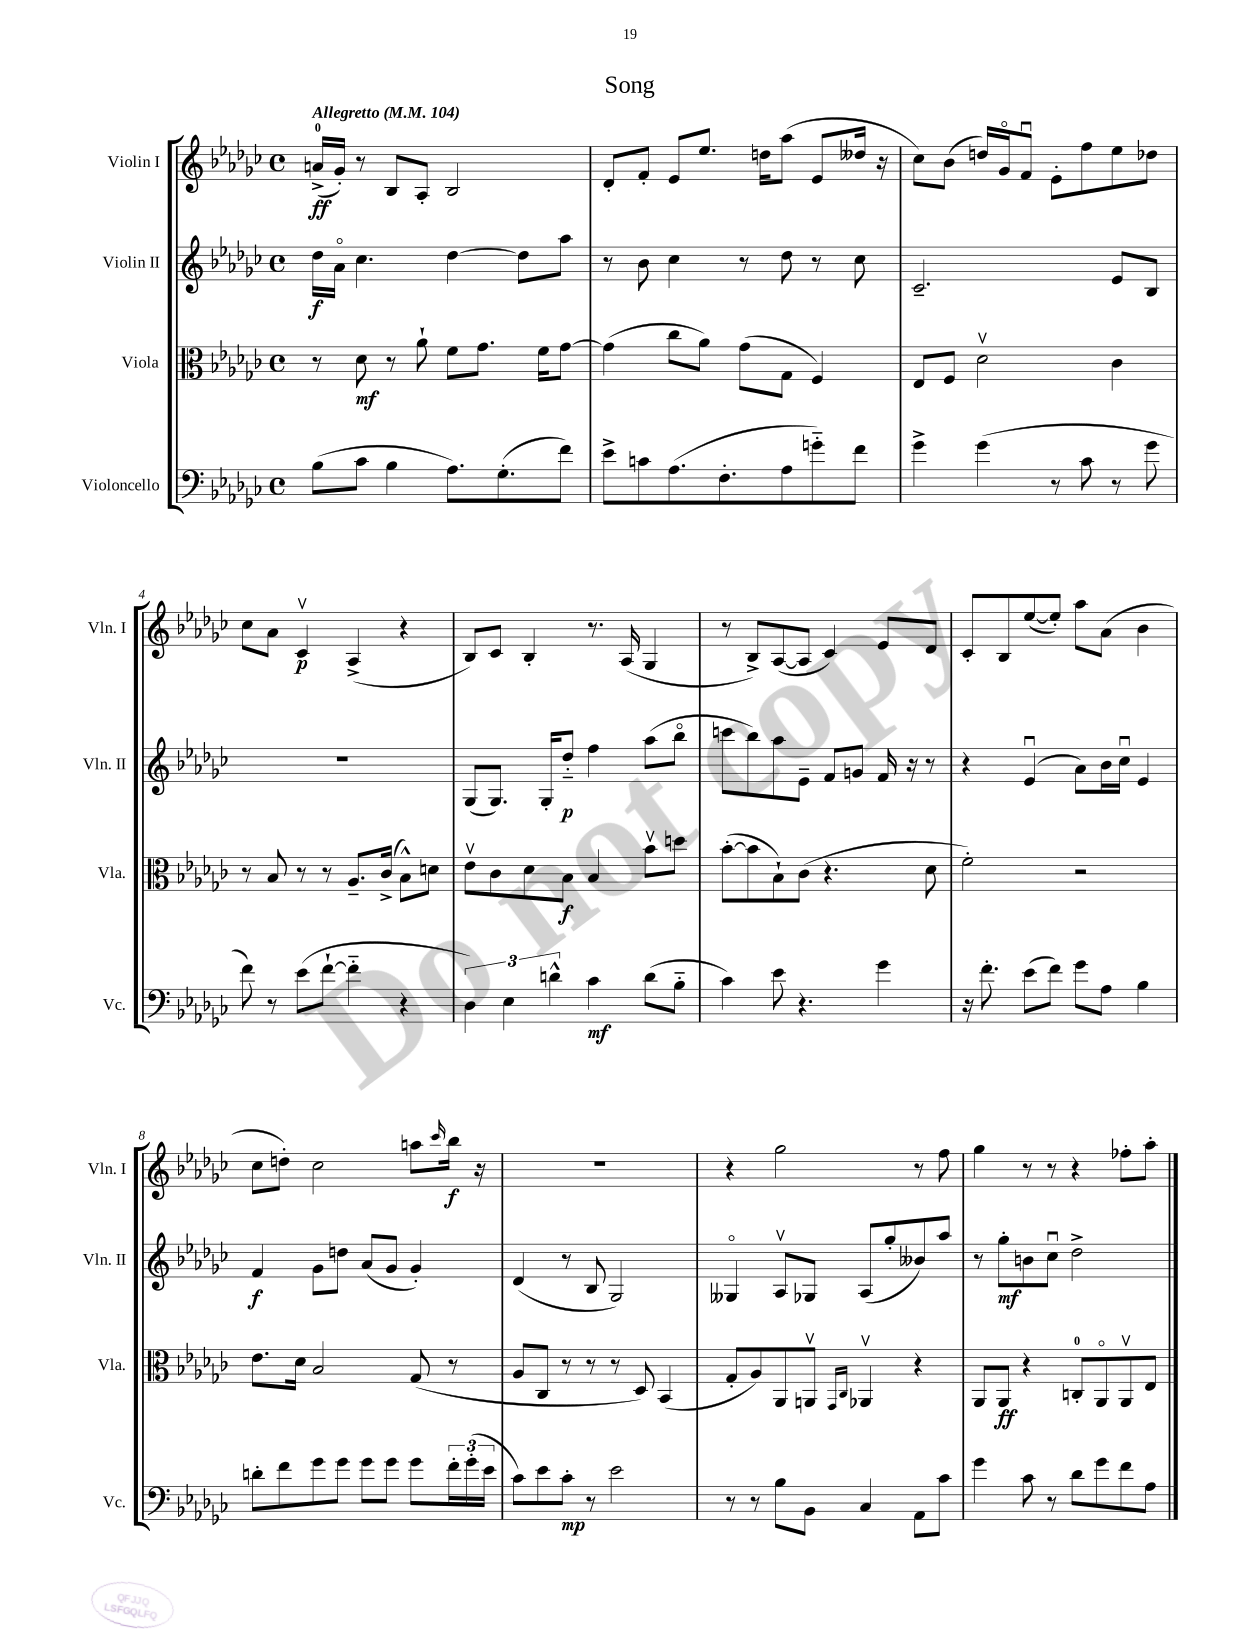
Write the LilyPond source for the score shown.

\header { title = "Song" }
<<
\new StaffGroup <<
\new Staff = "s0" \with { instrumentName = "Violin I" shortInstrumentName = "Vln. I" } {
    \clef treble \key ges \major \defaultTimeSignature \time 4/4 \tempo "Allegretto" 4 = 104
    a'16-0->\ff( ges'16-.) r8 bes8 aes8-. bes2 |
    des'8-. f'8-. ees'8 ees''8. d''16 aes''8( ees'8 deses''16 r16 |
    ces''8) bes'8( d''16) ges'16\flageolet f'8\downbow ees'8-. f''8 ees''8 des''8 |
    ces''8 aes'8 ces'4\upbow\p aes4->( r4 |
    bes8) ces'8 bes4-. r8. aes16( ges4 |
    r8 bes8->) aes8~( aes8 ces'4) ees'8 des'8 |
    ces'8-. bes8 ees''8~( ees''8-.) aes''8 aes'8( bes'4 |
    ces''8 d''8-.) ces''2 a''8 \grace { ces'''16 } bes''16\f r16 |
    R1 |
    r4 ges''2 r8 f''8 |
    ges''4 r8 r8 r4 fes''8-. aes''8-. \bar "|." |
}
\new Staff = "s1" \with { instrumentName = "Violin II" shortInstrumentName = "Vln. II" } {
    \clef treble \key ges \major \defaultTimeSignature \time 4/4
    des''16\f aes'16\flageolet ces''4. des''4~ des''8 aes''8 |
    r8 bes'8 ces''4 r8 des''8 r8 ces''8 |
    ces'2.-- ees'8 bes8 |
    r1 |
    ges8( ges8.) ges16-. des''8-_\p f''4 aes''8( bes''8\flageolet |
    c'''8 bes''8) aes''8 ees'8-- f'8 g'8 f'16 r16 r8 |
    r4 ees'4\downbow( aes'8) bes'16 ces''16\downbow ees'4 |
    f'4\f ges'8 d''8 aes'8( ges'8 ges'4-.) |
    des'4( r8 bes8 ges2) |
    geses4\flageolet aes8\upbow ges8 aes8( ges''8-. beses'8) aes''8 |
    r8 ges''8-.\mf b'8 ces''8\downbow des''2-> \bar "|." |
}
\new Staff = "s2" \with { instrumentName = "Viola" shortInstrumentName = "Vla." } {
    \clef alto \key ges \major \defaultTimeSignature \time 4/4
    r8 des'8\mf r8 aes'8-! f'8 ges'8. f'16 ges'8~ |
    ges'4( ces''8 aes'8) ges'8( ges8 f4) |
    ees8 f8 des'2\upbow ces'4 |
    r8 bes8 r8 r8 aes8.-- ces'16->( bes8-^) d'8 |
    ees'8\upbow ces'8 des'8 bes8\f bes4 bes'8\upbow d''8 |
    bes'8~-.( bes'8 bes8-!) ces'8( r4. des'8 |
    f'2-.) r2 |
    ees'8. des'16 bes2 ges8( r8 |
    aes8 ces8 r8 r8 r8 des8) bes,4( |
    ges8-. aes8) aes,8 a,8\upbow \grace { ges,16 ces16 } aes,4\upbow r4 |
    aes,8 aes,8\ff r4 c8-0-. aes,8\flageolet aes,8\upbow ees8 \bar "|." |
}
\new Staff = "s3" \with { instrumentName = "Violoncello" shortInstrumentName = "Vc." } {
    \clef bass \key ges \major \defaultTimeSignature \time 4/4
    bes8( ces'8 bes4 aes8.) ges8.-.( f'8) |
    ees'8-> c'8 aes8.( f8.-. aes8 g'8-_) f'8 |
    ges'4-> ges'4( r8 ces'8 r8 ges'8 |
    f'8) r8 ees'8( f'8~-! f'4-_ r4 |
    \tuplet 3/2 { des4) ees4 d'4-^ } ces'4\mf d'8( bes8-_ |
    ces'4) ees'8 r4. ges'4 |
    r16 f'8.-. ees'8( f'8) ges'8 aes8 bes4 |
    d'8-. f'8 ges'8 ges'8 ges'8 ges'8 ges'8 \tuplet 3/2 { f'16-. ges'16-.( ees'16 } |
    ces'8) ees'8 ces'8-.\mp r8 ees'2 |
    r8 r8 bes8 bes,8 ces4 aes,8 ces'8 |
    ges'4 ces'8 r8 des'8 ges'8 f'8 aes8 \bar "|." |
}
>>
>>
